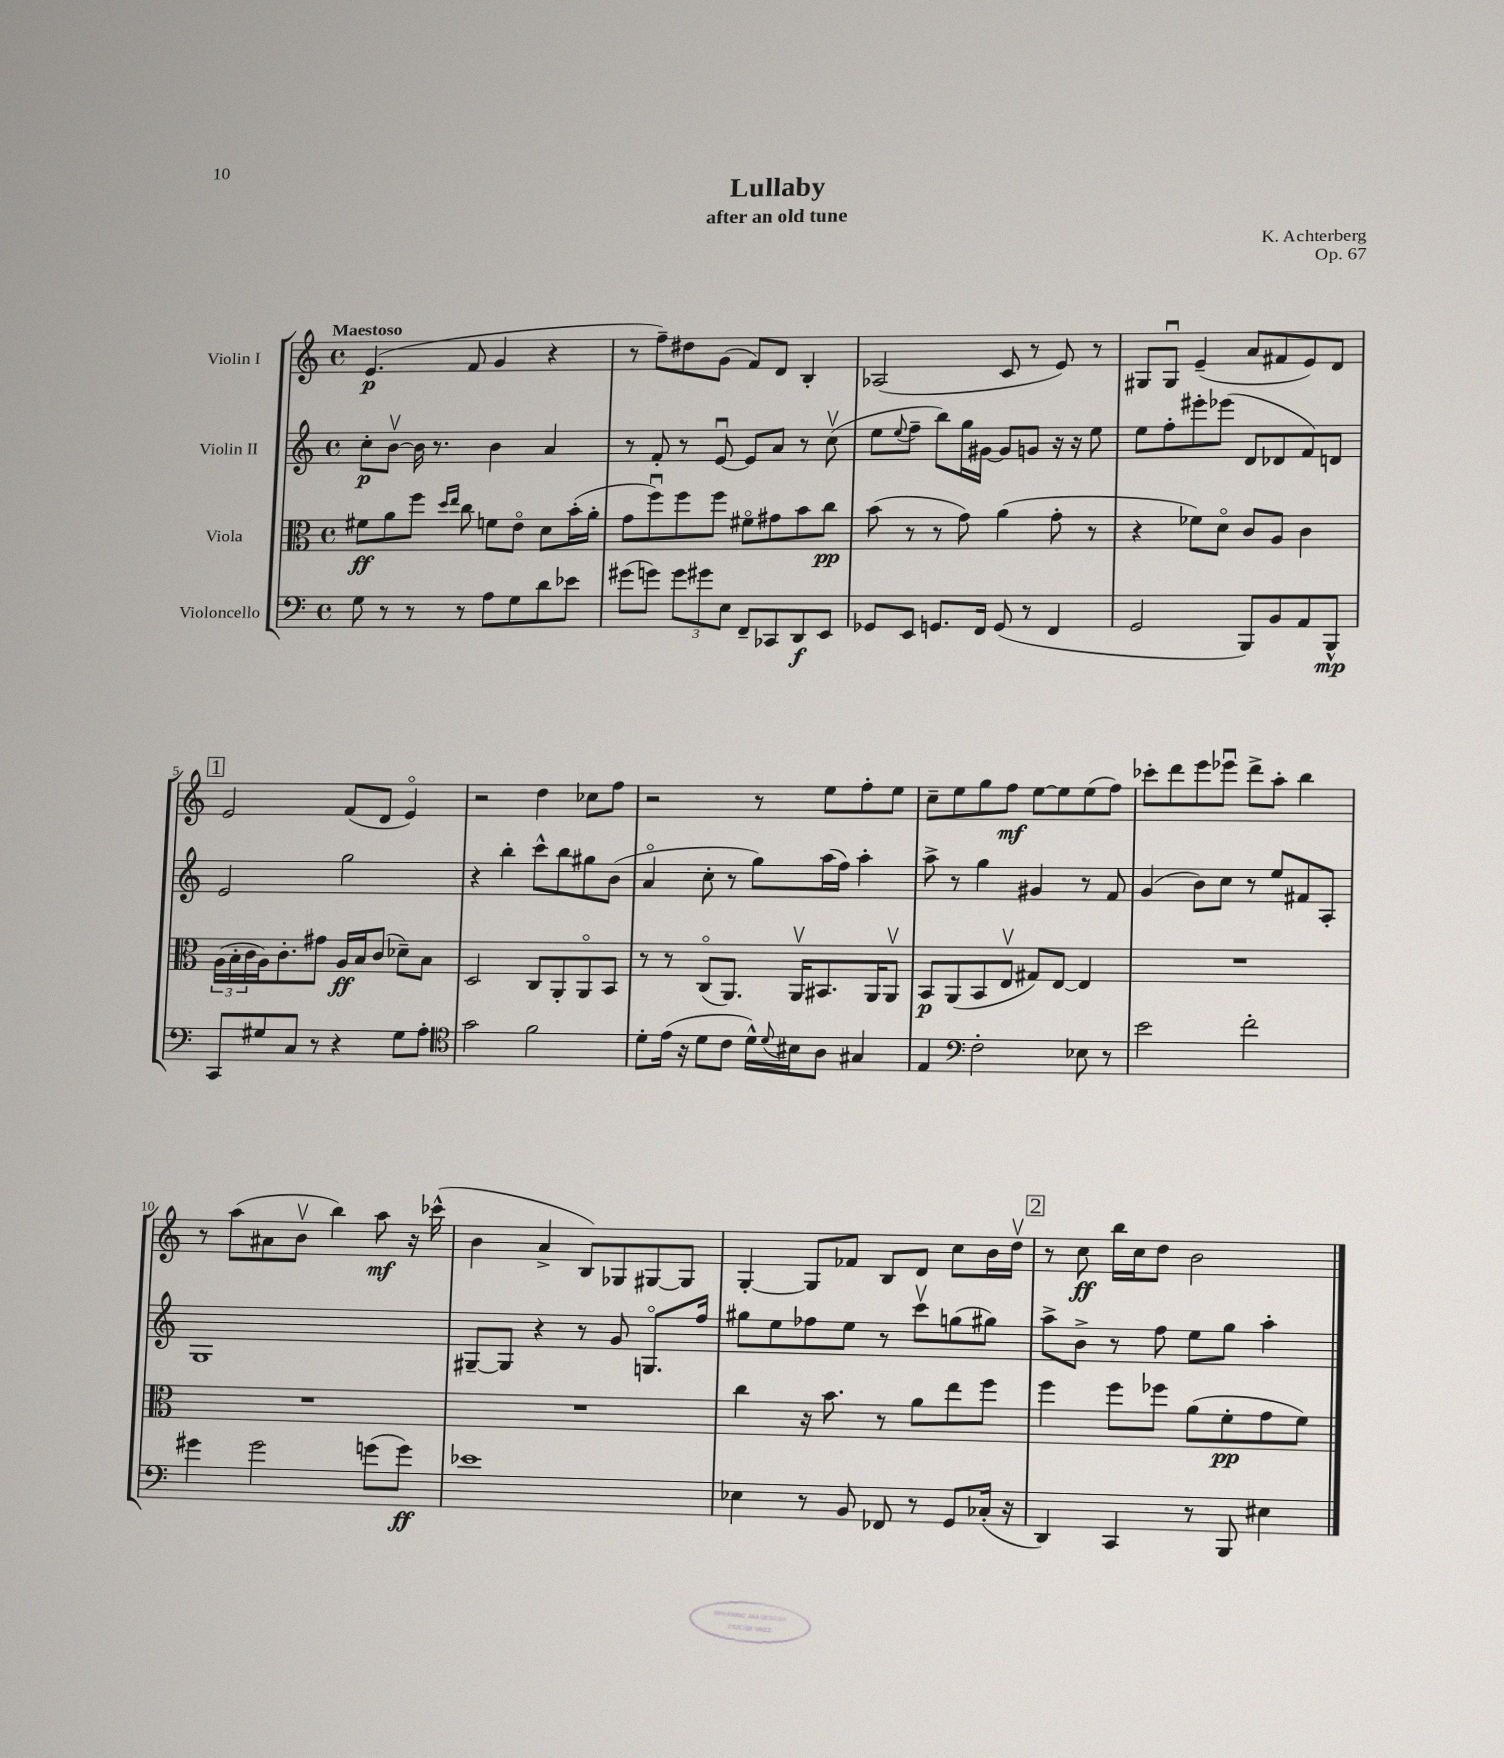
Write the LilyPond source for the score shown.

\header { title = "Lullaby" composer = "K. Achterberg" subtitle = "after an old tune" opus = "Op. 67" }
<<
\new StaffGroup <<
\new Staff = "s0" \with { instrumentName = "Violin I" } {
    \clef treble \key c \major \defaultTimeSignature \time 4/4 \tempo "Maestoso"
    e'4.\p( f'8 g'4 r4 |
    r8 f''8--) dis''8 g'8( f'8) d'8 b4-. |
    aes2( c'8 r8 e'8) r8 |
    gis8 gis8\downbow e'4--( a'8 fis'8 e'8) d'8 |
    \mark \markup { \box "1" } e'2 f'8( d'8 e'4\flageolet) |
    r2 d''4 ces''8 f''8 |
    r2 r8 e''8 f''8-. e''8 |
    c''8-- e''8 g''8 f''8\mf e''8~ e''8 e''8( f''8) |
    ces'''8-. d'''8 e'''8 ees'''8\downbow d'''8-> a''8-. b''4 |
    r8 a''8( ais'8 b'8\upbow b''4) a''8\mf r16 ces'''16-^( |
    b'4 a'4-> b8) ges8 gis8~ gis8 |
    g4~-. g8 fes'8 b8 d'8 c''8 b'16 d''16\upbow |
    \mark \markup { \box "2" } r8 c''8\ff b''16 c''16 d''8 b'2 \bar "|." |
}
\new Staff = "s1" \with { instrumentName = "Violin II" } {
    \clef treble \key c \major \defaultTimeSignature \time 4/4
    c''8-.\p b'8~\upbow b'16 r8. b'4 a'4 |
    r8 f'8-. r8 e'8~\downbow e'8 a'8 r8 c''8\upbow( |
    e''8 \appoggiatura { e''8 } f''8-- b''8) g''16 gis'16~ gis'8 g'8 r16 r16 e''8 |
    e''8 f''8-. eis'''8-. ees'''8( d'8 des'8 f'8) d'8 |
    \mark \markup { \box "1" } e'2 g''2 |
    r4 b''4-. c'''8-^ b''8 gis''8 b'8( |
    a'4\flageolet c''8-. r8 g''8) a''16( f''16) a''4-. |
    a''8-> r8 g''4 gis'4 r8 f'8 |
    g'4( b'8) c''8 r8 e''8 fis'8 a8-. |
    g1 |
    gis8~-- gis8 r4 r8 g'8 g8.\flageolet f''16 |
    gis''8 e''8 fes''8 e''8 r8 c'''8\upbow g''8( gis''8) |
    \mark \markup { \box "2" } a''8-> b'8-> r8 f''8 e''8 g''8 a''4-. \bar "|." |
}
\new Staff = "s2" \with { instrumentName = "Viola" } {
    \clef alto \key c \major \defaultTimeSignature \time 4/4
    fis'8\ff a'8 f''8 \grace { d''16 e''16 } c''8 f'8 e'8\flageolet d'8 b'16-.( a'16-. |
    g'8 f''8\downbow) f''8 f''8 fis'8\flageolet gis'8 b'8 c''8\pp |
    b'8( r8 r8 g'8) a'4( g'8-. r8 |
    r4 fes'8) d'8\flageolet c'8 a8 c'4 |
    \mark \markup { \box "1" } \tuplet 3/2 { a16( b16-. c'16 } a16) c'8.-. gis'8 a16\ff b16 c'8( des'8--) b8 |
    d2 c8 a,8-. a,8\flageolet b,8 |
    r8 r8 c8\flageolet( a,8.) a,16\upbow bis,8. a,16 a,8\upbow |
    b,8\p a,8( b,8 e8\upbow gis8) e8~ e4 |
    R1 |
    R1 |
    R1 |
    c''4 r16 b'8. r8 a'8 e''8 f''8 |
    \mark \markup { \box "2" } f''4 f''8 fes''8 a'8( f'8-.\pp g'8 f'8) \bar "|." |
}
\new Staff = "s3" \with { instrumentName = "Violoncello" } {
    \clef bass \key c \major \defaultTimeSignature \time 4/4
    g8 r8 r8 r8 a8 g8 d'8 ees'8 |
    gis'8( g'8) \tuplet 3/2 { g'8 gis'8 e8 } f,8-- ces,8 d,8\f e,8 |
    ges,8 e,8 g,8. f,16 g,8( r8 f,4 |
    g,2 b,,8) b,8 a,8 b,,8-^\mp |
    \mark \markup { \box "1" } c,8 gis8 c8 r8 r4 gis8 a8-. |
    \clef tenor g'2 f'2 |
    d'8-. e'16( r16 d'8 c'8 d'16-^) \appoggiatura { d'8 } bis16 a8 gis4 |
    e4 \clef bass f2-. ees8 r8 |
    e'2 f'2-. |
    gis'4 gis'2 g'8( g'8\ff) |
    ees'1 |
    ees4 r8 b,8 fes,8 r8 g,8 ces16-.( r16 |
    \mark \markup { \box "2" } d,4) c,4 r8 b,,8 eis4 \bar "|." |
}
>>
>>
